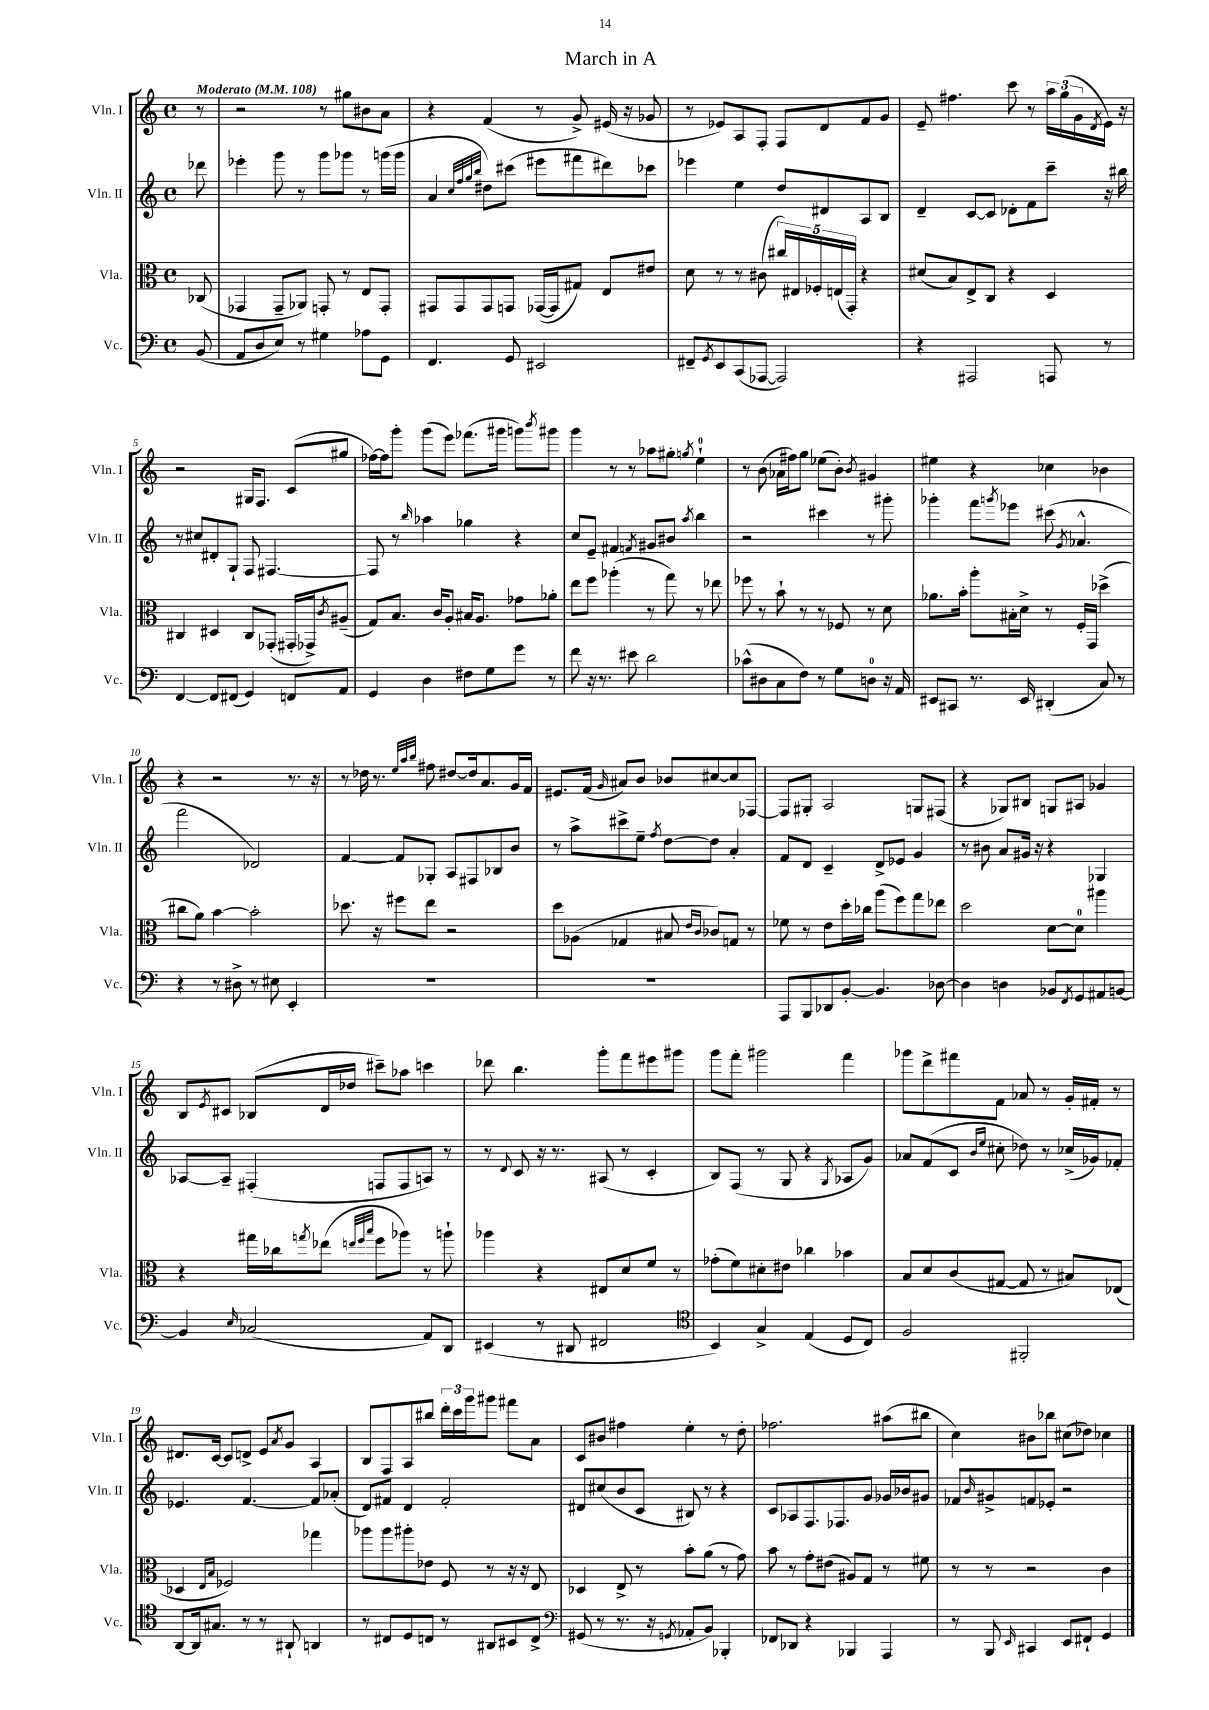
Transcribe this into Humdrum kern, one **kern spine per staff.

**kern	**kern	**kern	**kern
*staff4	*staff3	*staff2	*staff1
*clefF4	*clefC3	*clefG2	*clefG2
*k[]	*k[]	*k[]	*k[]
*M4/4	*M4/4	*M4/4	*M4/4
*met(c)	*met(c)	*met(c)	*met(c)
*MM108	*MM108	*MM108	*MM108
(8BB/	(8C-/	8ddd-\	8r
=	=	=	=
8AA/L	4GG-/	4eee-'\	2r
8D/	.	.	.
8E/J)	8GG-~/L	8ggg\	.
8r	8AA-/J)	8r	.
4G#\	8GG'/	8ggg\L	8r
.	8r	8ggg-\J	8gg#\L
8A-\L	8E/L	8r	8b#\
8GG\J	8GG'/J	(16ggg\LL	8a\J
.	.	16ggg\JJ	.
=	=	=	=
4.FF/	8GG#/L	4a/	4r
.	8GG#/	.	.
.	.	32qqcc/LLL	.
.	.	32qqff/	.
.	.	32qqgg/	.
.	.	32qqbb/JJJ	.
.	8GG#/	8dd#\L)	(4f/
8GG/	8GG/J	(8ccc#\J	.
2EE#/	([16GG-/LL	8eee#\L	8r
.	16GG-/]J	.	.
.	8G#/J)	8fff#\	8g^/)
.	8E/L	8ddd#\)	(16e#/
.	.	.	16r
.	8e#/J	8ccc-\J	8g-/
=	=	=	=
8FF#~/L	8d\	4eee-\	8r
8qGG/	.	.	.
8EE/	8r	.	8e-/L)
(8CC/	8r	4ee\	8A/
[8AAA-/J	(8c#\	.	8F'/J
2AAA-/])	20cc#/LL)	8dd/L	8F/L
.	20E#/	.	.
.	20F-'/	.	.
.	.	8d#/	8d/
.	(20E/	.	.
.	20GG'/JJ)	.	.
.	4r	8A/	8f/
.	.	8B/J	8g/J
=	=	=	=
4r	(8d#/L	4d~/	8e~/
.	8B/)	.	4.ff#\
2AAA#/	8E^/	[8c/L	.
.	8C/J	8c/]J	.
.	4r	8d-'\L	8ccc\
.	.	8f\	8r
8AAA/	4D/	8ccc~\J	24aa\LL
.	.	.	(24gg\
.	.	.	24g\
.	.	.	8qd/
8r	.	16r	16e\JJ)
.	.	16bb#\	16r
=	=	=	=
[4FF/	4C#/	8r	2r
.	.	8cc#/L	.
8FF/]L	4D#/	8d#'/	.
(8FF#/J	.	8G`/J	.
4GG/)	8C#/L	8F/	16G#/LK
.	.	.	8.F/J
.	(8GG-'/J	[4.F#/	.
8FF/L	16GG#'/LL	.	(8c/L
.	16GG-^/J)	.	.
.	8qc/	.	.
8AA/J	(8A#~/J	.	8gg#/J
=	=	=	=
4GG/	8G/L)	8F#/]	[16ff-\LL)
.	.	.	16ff-\]J
.	8.B/J	8r	8ggg'\J
.	.	16qqbb/	.
4D\	.	4aa-\	(8ggg\L
.	16c/LK	.	.
.	8A'/J	.	8eee\J)
8F#\L	16B#/LK	4gg-\	(8.fff-\L
.	8.A/J	.	.
8G\	.	.	.
.	.	.	16ggg#\Jk
8g\J	8g-\L	4r	8ggg\L)
.	.	.	8qbbb/
8r	8a-'\J	.	8ggg#\J
=	=	=	=
8f\	8ee\L	8cc/L	4ggg\
16r	8ff\J	8e~/J	.
8.r	.	.	.
.	(4aa-'\	4f#/	8r
8e#\	.	.	8r
.	.	8qf/	.
2d\	8r	8g#/L	8aa-\L
.	8gg\)	8b#/J	8gg#'\J
.	.	8qaa/	8qgg/
.	8r	4bb\	4ee`\
.	8ee-\	.	.
=	=	=	=
(8c-^^\L	8ff-\	2r	8r
8D#\	8r	.	(8b\
8C\	8b`\	.	16a-\LL
.	.	.	16ff#\J)
8F\J)	8r	.	8gg\J
8r	8r	4ccc#\	(8ee-\L
8G\L	8F-/	.	8b'\J)
.	.	.	8qb/
8D\J	8r	8r	4g#/
16r	8d\	8ggg#'\	.
16AA/	.	.	.
=	=	=	=
8EE#/L	8.a-\L	4ggg-'\	4ee#\
8CC#/J	.	.	.
.	16b'\Jk	.	.
8.r	8aa'\L	8fff\L	4r
.	.	8qggg/	.
.	16B#'\L	8eee-\J	.
16EE#/	16d^\JJ	.	.
(4DD#'/	8r	(8ccc#\	4cc-\
.	.	8qg/	.
.	16F'/LL	4.a-^^/	.
.	16GG/JJ	.	.
8C/)	(4dd-^\	.	4b-\
8r	.	.	.
=	=	=	=
4r	8cc#\L	2fff\	4r
.	8a\J)	.	.
8r	[4b\	.	2r
8D#^\	.	.	.
8r	2b'\]	2d-/)	.
8E#\	.	.	.
4EE'/	.	.	8.r
.	.	.	16r
=	=	=	=
1r	8.dd-\	[4f/	8r
.	.	.	16dd-\
.	16r	.	8.r
.	8ff#\L	8f/]L	.
.	.	.	32qqee/LLL
.	.	.	32qqaa/
.	.	.	32qqbb/JJJ
.	8ee\J	8G-'/J	8ff#\
.	2r	8A/L	[8dd#/L
.	.	8F#/	16dd#/]k
.	.	.	8.a/
.	.	8B-/	.
.	.	8b/J	16g/L
.	.	.	16f/JJ
=	=	=	=
1r	8dd\L	8r	8.e#/L
.	(8A-\J	8aa^\L	.
.	.	.	(16f/Jk
.	.	.	16qqg/
.	4G-/	8ccc#^\	8a#/L)
.	.	8ee~\J	8b/J
.	.	8qff/	.
.	8B#/	[8dd\L	8b-/L
.	16qqe/LL	.	.
.	16qqc/JJ	.	.
.	8c-/L)	8dd\]J	[8cc#/
.	8G/J	4a'/	8cc#/]
.	8r	.	[8F-/J
=	=	=	=
8AAA/L	8f-\	8f/L	8F-/]L
8BBB/	8r	8d/J	8G#'/J
8DD-/	8e\L	4c~/	2A/
[8BB'/J	16dd'\L	.	.
.	16cc-\JJ	.	.
4.BB/]	(8aa\L	8d^/L	.
.	8ff\)	8e-/J	.
.	8gg\	4g/	8G/L
[8D-\	8ee-\J	.	(8F#/J
=	=	=	=
4D-\]	2dd\	8r	4r
.	.	8b#\	.
4D\	.	8a/L	8G-/L)
.	.	16g#/Jk	8B#/J
.	.	16r	.
8BB-/L	[8d\L	4r	8G/L
8qFF/	.	.	.
8GG/	8d\]J	.	8A#/J
8AA#/	4aa#\	4G-/	4g-/
[8BB/J	.	.	.
=	=	=	=
4BB/]	4r	[8A-/L	8B/L
.	.	.	8qe/
.	.	8A-~/]J	8c#/J
16qqE/	.	.	.
(2C-/	16gg#\LL	(4F#'/	(8B-/L
.	16cc-\J	.	.
.	8qgg/	.	.
.	(8ee-\J	.	16d/L
.	.	.	16dd-/JJ
.	32qqee/LLL	.	.
.	32qqff/	.	.
.	32qqbb/JJJ	.	.
.	8ff\L	8F/L	8ccc#~\L)
.	8aa-\J)	8F/	8aa-\J
8AA/L)	8r	8A/J)	4ccc\
8DD/J	8aa`\	8r	.
=	=	=	=
(4EE#/	4aa-\	8r	8ddd-\
.	.	8qqd/	.
.	.	8c/	4.bb\
8r	4r	16r	.
.	.	8.r	.
8DD#/	.	.	.
2FF#/	8E#/L	(8A#/	8ggg'\L
.	8d/	8r	8fff\
.	8f/J	4c'/	8eee#\
.	8r	.	8ggg#\J
=	=	=	=
*clefC4	*	*	*
4BB/)	(8g-'\L	8B/L)	8ggg\L
.	8f\)	(8F/J	8fff'\J
4G^/	8d#'\	8r	2ggg#\
.	8e#\J	8G/	.
(4E/	4cc-\	4r	.
.	.	8qG/	.
8D/L	4b-\	8A-/L	4fff\
8C/J)	.	8g/J)	.
=	=	=	=
2F/	8B/L	8a-/L	8ggg-\L
.	8d/	(8f/	8ddd^\
.	(8c/	8c/J	8fff#\
.	.	16qqb/LL	.
.	.	16qqee/JJ	.
.	[8G#/J	8cc#'\	8f\J
2FF#'/	8G#/]	8dd-\)	8a-/
.	8r	8r	8r
.	8B#/L)	(16cc-^/LL	16g'/LL
.	.	16g-/J)	16f#'/JJ
.	(8E-/J	8f-'/J	8r
=	=	=	=
[8AA/L	4D-/	4.e-/	8.d#/L
16AA/]k	.	.	.
8.G#/J	.	.	[16c/Jk
.	16qqE/LL	.	.
.	16qqB/JJ	.	.
.	2F-/)	.	8c/]L
8r	.	[4.f/	8d^/J
8r	.	.	8e/L
.	.	.	8qa/
8AA#`/	.	.	8g/J
4AA/	4gg-\	8f/]L	4A/
.	.	(8a-'/J	.
=	=	=	=
8r	8aa-\L	8d/L)	8B/L
8C#/L	8aa-\	8f#/J	8F/
8D/	8aa#'\	4d/	8A/
8C/J	8e-\J	.	8bb#/J
8r	8F/	2f#'/	24ddd'\LL
.	.	.	24ccc\
.	.	.	24ggg\J
8AA#/L	8r	.	8ggg#\J
8BB#/	16r	.	8fff#\L
.	16r	.	.
8C^/J	8E/	.	8a\J
=	=	=	=
*clefF4	*	*	*
(8GG#/	4D-/	8d#/L	8c/L
8r	.	(8cc#/	8b#/J
8.r	8E^/	8b/	4ff#\
.	8r	8c/J	.
16r	.	.	.
8qGG/	.	.	.
8AA-'/L	8b'\L	8B#/)	4ee'\
8BB/J)	(8a\J	8r	.
4BBB-'/	8r	4r	8r
.	8g\)	.	8dd'\
=	=	=	=
8FF-/L	8b\	8c/L	2.ff-\
8DD-/J	8r	8A-/	.
4r	8g'\L	8.F/	.
.	(8e#\J	.	.
.	.	8.F-/	.
4BBB-/	8A#/L)	.	.
.	8G/J	8g/J	.
4AAA/	8r	16g-/LL	(8aa#\L
.	.	16b-/J	.
.	8f#\	8g#/J	8bb#\J
=	=	=	=
8r	8r	8f-/L	4cc\)
.	.	16qqb/	.
8BBB/	8r	8g#^/	.
16qqEE/	.	.	.
4CC#/	2r	8f/	8b#\L
.	.	8e-'/J	8bb-\J
8EE/L	.	2r	(8cc#\L
8FF#`/J	.	.	8dd-\J)
4GG/	4c\	.	4cc-\
==	==	==	==
*-	*-	*-	*-
